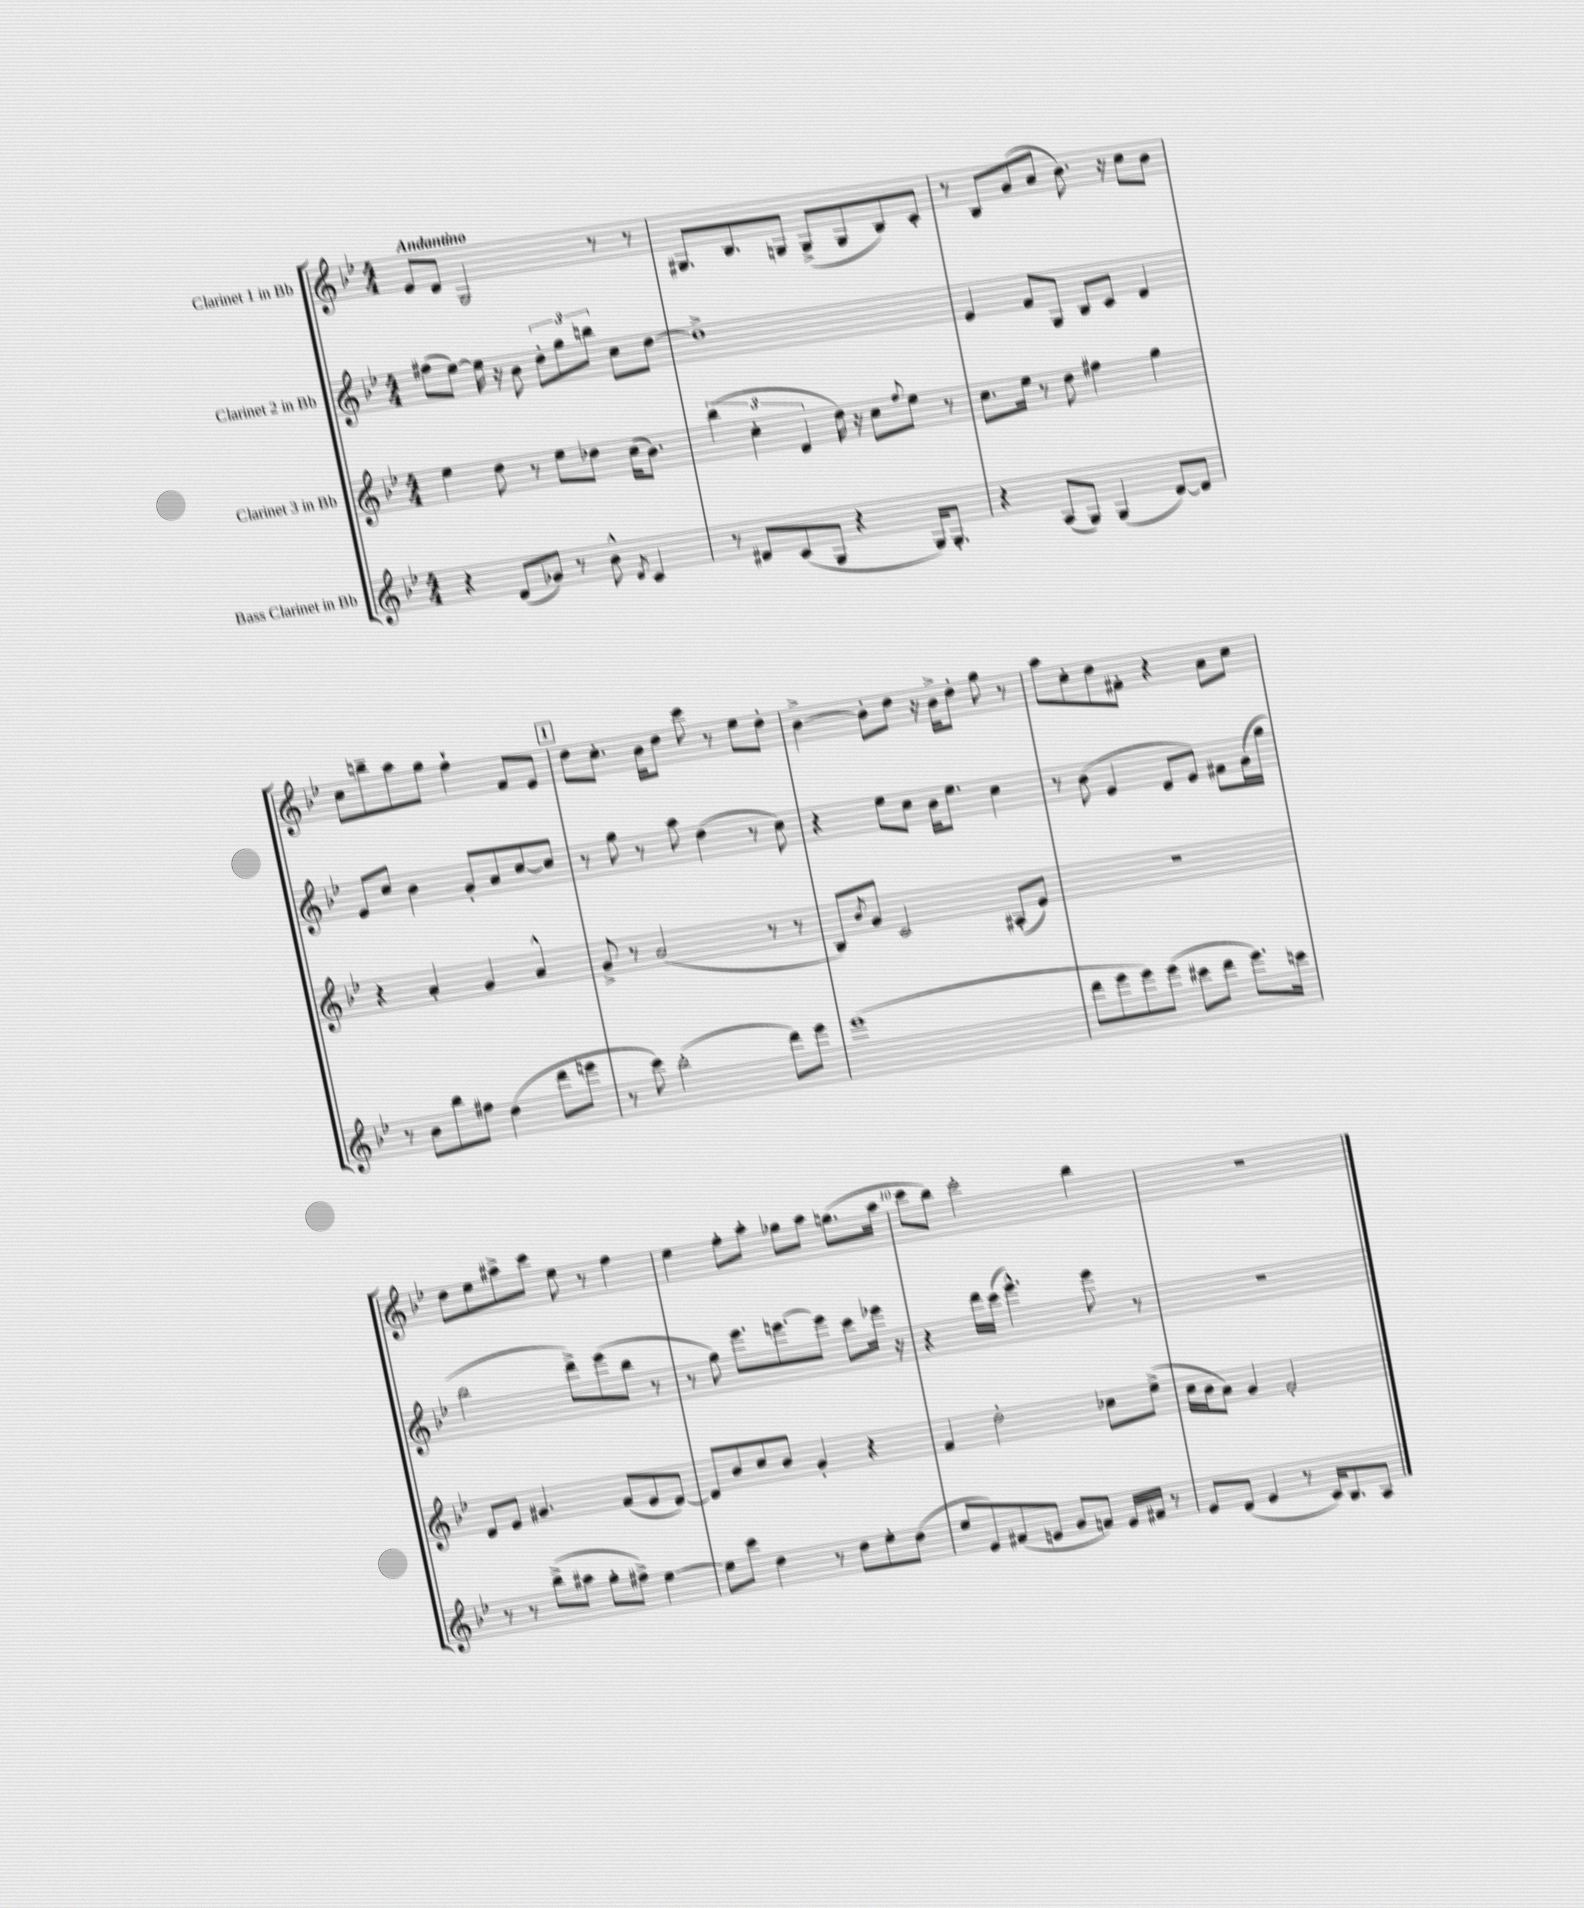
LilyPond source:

<<
\new StaffGroup <<
\new Staff = "s0" \with { instrumentName = "Clarinet 1 in Bb" } {
    \clef treble \key bes \major \numericTimeSignature \time 4/4 \tempo "Andantino"
    ees'8 d'8 g2 r8 r8 |
    gis8. bes8. g8 g8->( g8 bes8) c'8-. |
    r8 bes8 g'8( a'8 bes'8.) r16 c''8 bes'8 |
    c''8 b''8-- a''8 g''8 f''4-! f'8 ees'8 |
    \mark \markup { \box "1" } d''8 c''8.-. bes'16 d''8 c'''8 r8 ees''8 d''8-. |
    bes'4~-> bes'8-. d''8 r16 bes'16-> d''8-. g''8 r8 |
    a''8 c''8-. d''8 fis'8-. r4 a'8 c''8 |
    d''8 ees''8 ais''8-> c'''8 ees''8 r8 f''4 |
    ees''4 f''8-. a''8-. ges''8 a''8 g''8.( a''16 |
    c'''8 bes''8) c'''2-. bes''4 |
    r1 \bar "|." |
}
\new Staff = "s1" \with { instrumentName = "Clarinet 2 in Bb" } {
    \clef treble \key bes \major \numericTimeSignature \time 4/4
    fis''8( ees''8~) ees''16 r16 bes'8 \tuplet 3/2 { d''8-. g''8 b''8 } c''8 d''8~ |
    d''1-> |
    ees'4 f'8 g8 bes8 c'8 d'4 |
    ees'8 c''8 bes'4 g'8-. a'8 c''8~ c''8 |
    \mark \markup { \box "1" } r8 g''8 r8 a''8 d''4( r8 c''8) |
    r4 ees''8 c''8 bes'16 ees''8. c''4 |
    r8 bes'8( ees'4 d'8 ees'8) fis'8 g'16( g''16 |
    bes''2 d'''8->) ees'''8( bes''8 r8 |
    r8 g''8) ees'''8. e'''8.~ e'''8 c'''8 ees'''16 r16 |
    r4 d'''16 c'''16( ees'''4.-^) ees'''8 r8 |
    R1 \bar "|." |
}
\new Staff = "s2" \with { instrumentName = "Clarinet 3 in Bb" } {
    \clef treble \key bes \major \numericTimeSignature \time 4/4
    ees''4 d''8 r8 ees''8 des''8 c''16( bes'8.) |
    \tuplet 3/2 { bes''4( c''4-. d'4 } d''16) r16 c''8 \appoggiatura { f''8 } ees''8 r8 |
    c''8. ees''16 r8 d''8 fis''4 g''4 |
    r4 a'4-. g'4 a'4-^ |
    \mark \markup { \box "1" } g'8-> r8 a'2( r8 r8 |
    bes8) \acciaccatura { bes'8 } g'8 c'2 ais8-.( ees'8) |
    R1 |
    d'8 ees'8 gis'4. f'8( ees'8 d'8~) |
    d'8 bes'8 c''8 bes'8 g'4-. r4 |
    f'4 d''2-. ces''8 ees''8->( |
    c''16 bes'16 a'8) g'4 f'2-. \bar "|." |
}
\new Staff = "s3" \with { instrumentName = "Bass Clarinet in Bb" } {
    \clef treble \key bes \major \numericTimeSignature \time 4/4
    r4 d'8( ges'8) r8 bes'8-^ \acciaccatura { d'8 } c'4 |
    r8 dis'8 c'8( g8 r4 g16) g8.-. |
    r4 a8( g8) g4( d'8~) d'8 |
    r8 bes'8 bes''8 fis''8 d''4( d'''8 e'''8 |
    \mark \markup { \box "1" } r8 c'''8) bes''2-.( d'''8) ees'''8 |
    ees'''1( |
    d'''8 ees'''8 ees'''8) ees'''8( cis'''8 d'''8 ees'''8.) c'''16 |
    r8 r8 bes''8->( ais''8 g''8-. fis''8->) ees''4~ |
    ees''8 c'''8 d''4 r8 d''8 ees''8-. d''8( |
    ees''8 ees'8) fis'8( e'8 g'8 f'8) e'16 fis'16 r8 |
    ees'8 d'8( ees'4 r8 c'16) bes8. a8 \bar "|." |
}
>>
>>
\layout { \context { \Score \override BarNumber.break-visibility = ##(#f #t #t) barNumberVisibility = #(every-nth-bar-number-visible 5) } }
